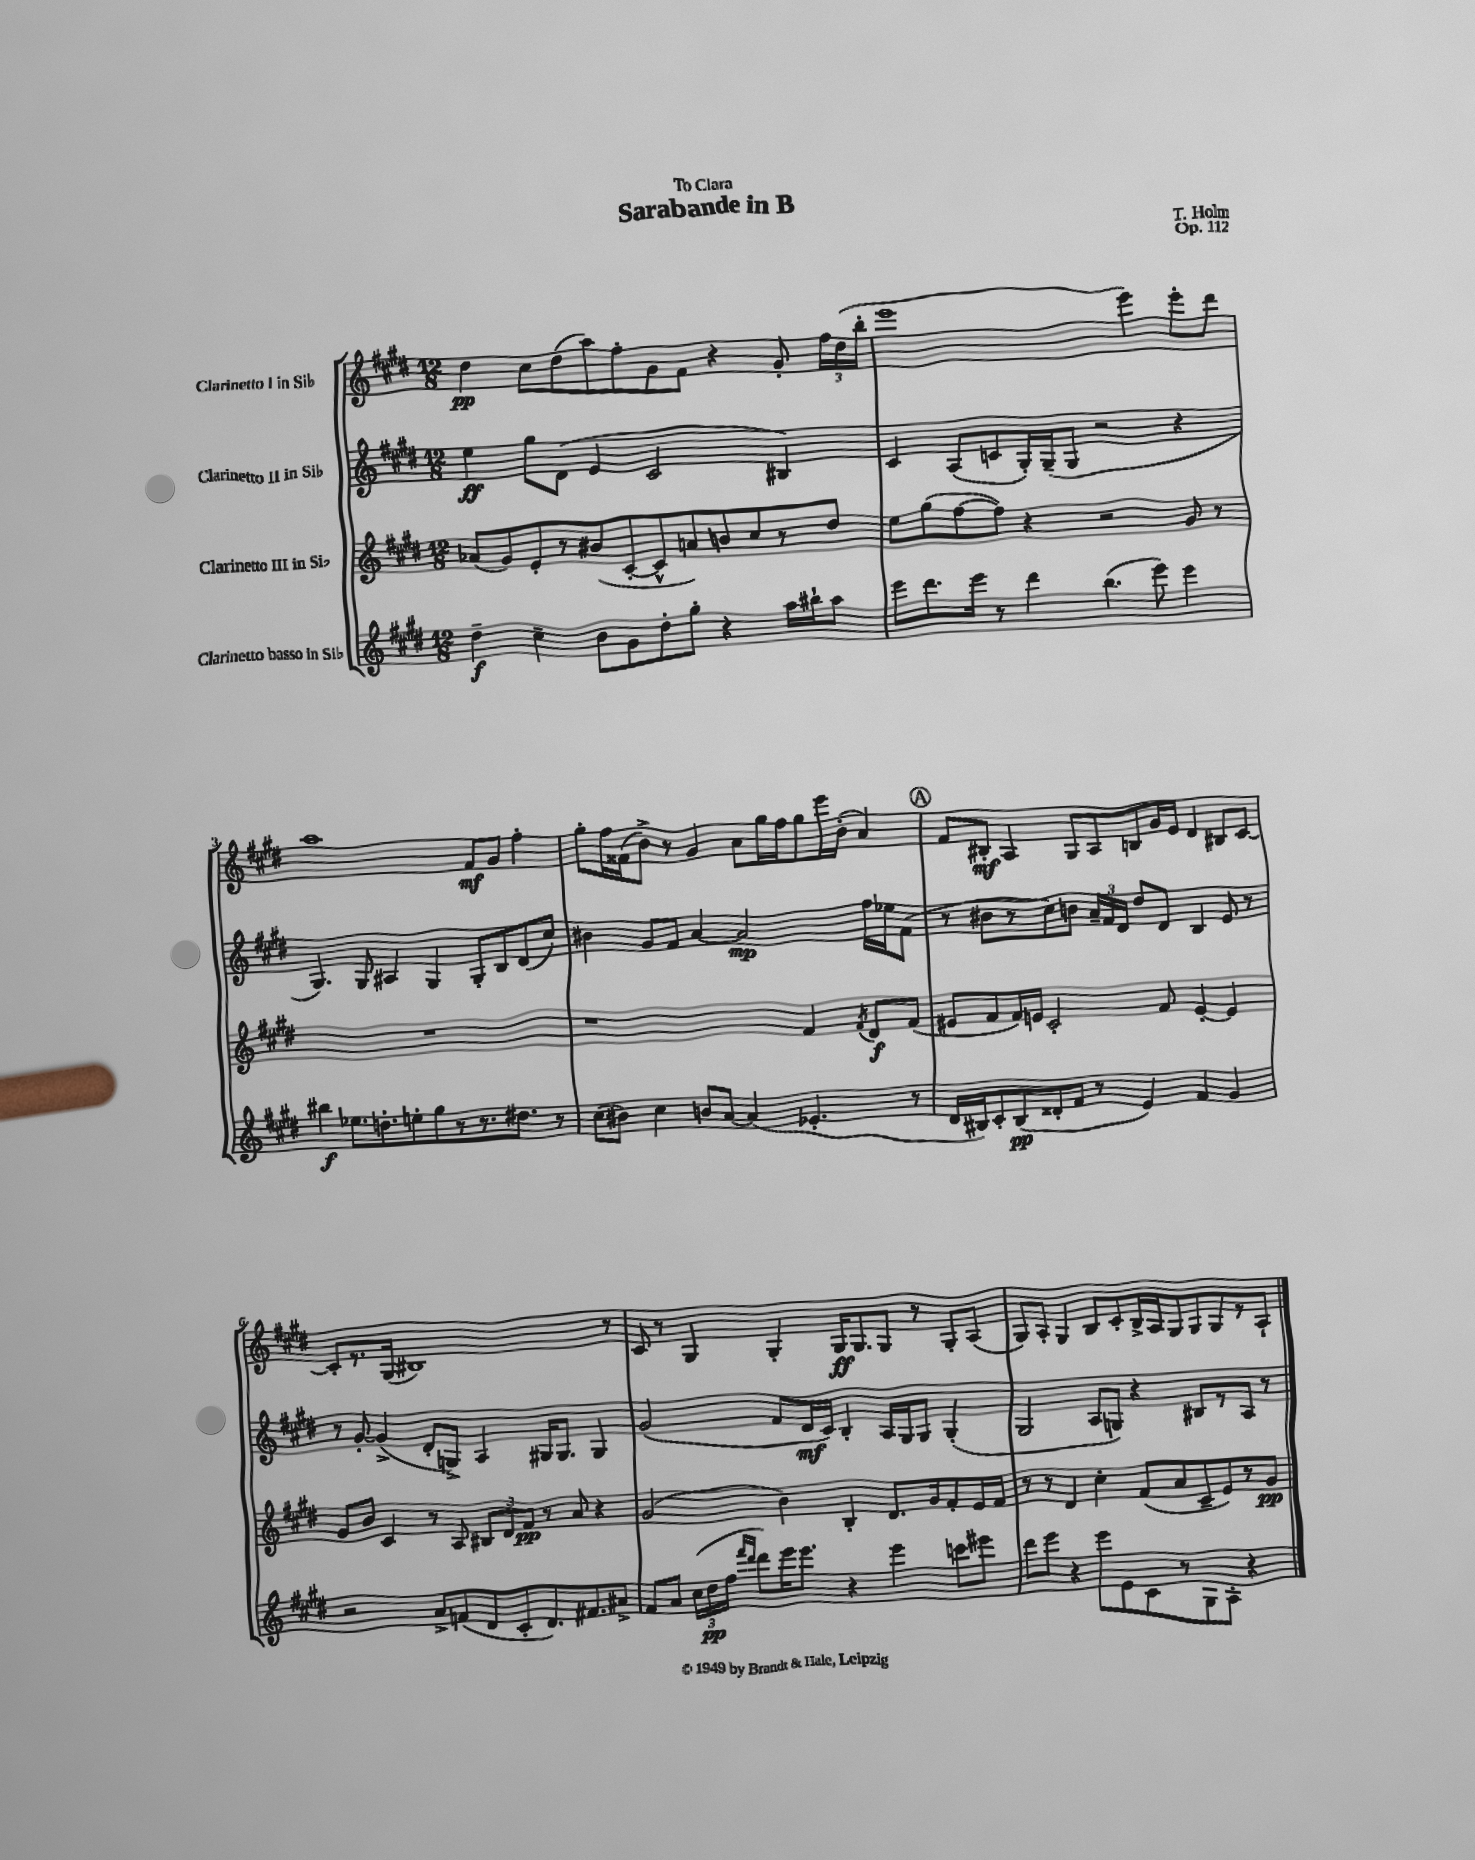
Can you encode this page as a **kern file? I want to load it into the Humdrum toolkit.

**kern	**kern	**kern	**kern
*staff4	*staff3	*staff2	*staff1
*clefG2	*clefG2	*clefG2	*clefG2
*k[f#c#g#d#]	*k[f#c#g#d#]	*k[f#c#g#d#]	*k[f#c#g#d#]
*M12/8	*M12/8	*M12/8	*M12/8
4dd#~\	(8a-/L	4ee\	4dd#\
.	8g#/)	.	.
4cc#~\	8e'/	8gg#\L	8cc#\L
.	8r	(8d#\J	(8dd#\
8b\L	(8b#/	4e/	8aa\)
8g#\	[8c#'/	.	8ff#'\
8dd#'\	8c#^^/]	2c#/	8g#\
8gg#'\J	8a/)	.	8f#\J
4r	8b/	.	4r
.	8cc#/	.	.
16aa\LL	8r	4B#/)	8g#'/
16bb#`\J	.	.	.
8aa\J	8dd#/J	.	24ff#\LL
.	.	.	(24dd#\
.	.	.	24bb'\JJ
=	=	=	=
8eee\L	8ee\L	4c#/	1eee
8.ddd#\	(8gg#\	.	.
.	[8ff#\	(8A/L	.
16eee\Jk	.	.	.
8r	8ff#\]J)	8c/	.
4ddd#\	4r	16G#'/L)	.
.	.	(16G#~/J	.
.	.	8G#/J	.
(4.bb\	2r	2r	.
.	.	.	4eee\)
8eee\)	.	.	.
4eee\	8g#/	4r	8eee'\L
.	8r	.	8ddd#\J
=	=	=	=
4bb#\	1.r	4.G#/)	1aa
8.ee-\L	.	.	.
.	.	8G#/	.
8.dd'\	.	.	.
.	.	4A#/	.
8ee'\	.	.	.
8gg#\	.	4G#/	.
8r	.	.	.
8.r	.	8G#'/L	8f#/L
.	.	8B/	8g#/J
8.dd#\J	.	.	.
.	.	(8d#/	4ff#'\
8r	.	8cc#/J)	.
=	=	=	=
(8cc#\L	1r	4b#\	8gg#'\L
8b#\J)	.	.	16ff#\L
.	.	.	(16f##\J
4cc#\	.	8g#/L	8b^\J)
.	.	8f#/J	8r
8b/L	.	[4a/	4g#/
[8a/J	.	.	.
(4a/]	.	2a/]	8a\L
.	.	.	16gg#\L
.	.	.	16ff#\J
4.e-'/	4f#/	.	8gg#\
.	.	.	16eee\L
.	.	.	(16b'\JJ
.	8qf#/	.	.
.	8d#/L	16ff#\LL	4a/)
.	.	16ee-\J	.
8r	(8f#/J	(8f#\J	.
=	=	=	=
16d#/LL	8e#/L	8r	8f#/L
16B#/J)	.	.	.
8c#'/	8f#/	8b#\L	8B#'/J
(8B#/	16f#/L)	8r	4A/
.	16e/JJ	.	.
8d##'/	2c#'/	8cc#\)	.
8f#/J	.	8b\J	8G#/L
8r	.	24a~/LL	8A/
.	.	24f#/	.
.	.	24d#/JJ	.
4e/)	.	8dd#/L	8B/
.	8f#/	8d#/J	16g#/L
.	.	.	16e/JJ
4f#/	[4e'/	4B/	4d#/
4g#/	4e/]	8e/	8B#/L
.	.	8r	[8c#/J
=	=	=	=
2r	8g#/L	8r	8c#'/]L
.	8b/J	[8g#'/	8.r
.	4c#/	(4g#^/]	.
.	.	.	(16G#/Jk
.	.	.	1B#)
8a^/L	8r	8d#'/L	.
(8f/	8A/	8G^/J)	.
8d#/	12B#/L	4A/	.
.	12d#/	.	.
8c#'/	.	.	.
.	12f#/J	.	.
8.d#/)	8r	16G#/LK	.
.	.	8.G#/J	.
.	8a/	.	.
8.f#/	.	.	.
.	4r	4G#/	.
8a#^/J	.	.	8r
=	=	=	=
8f#/L	(2g#/	(2g#/	8c#/
8a/J	.	.	8r
(24cc#\LL	.	.	4G#/
24dd#\	.	.	.
24ff#\JJ	.	.	.
16qqfff#/LL	.	.	.
16qqddd#/JJ	.	.	.
8ddd#\L)	.	.	.
16eee\K	4b\)	8f#/L	4G#'/
8.eee\J	.	.	.
.	.	16d#/L	.
.	.	16c#/JJ)	.
4r	4B'/	4B'/	16G#/LK
.	.	.	8.G#/
4eee\	8.d#/L	16A/LL	8G#/J
.	.	16G#/J	.
.	.	8G#/J	8r
.	16g#/k	.	.
8ccc\L	8f#'/	(4G#'/	8G#'/L
8eee#\J	16e/L	.	(8A/J
.	16f#/JJ	.	.
=	=	=	=
8ddd#\L	8r	2G#/	8G#/L)
8eee\J	8r	.	8A'/J
4r	4d#/	.	4G#/
8eee\L	4cc#'\	8A/L	8B/L
8e\	.	8G/J)	8c#'/
8c#\	(8f#/L	4r	16B^/L
.	.	.	16A/J
8r	8a/	.	8G#/
8G#\	8c#~/	8B#/L	8G#/
8A'\J	8e/)	8r	8G#/
4r	8r	8A/J	8r
.	8g#/J	8r	8A`/J
==	==	==	==
*-	*-	*-	*-
